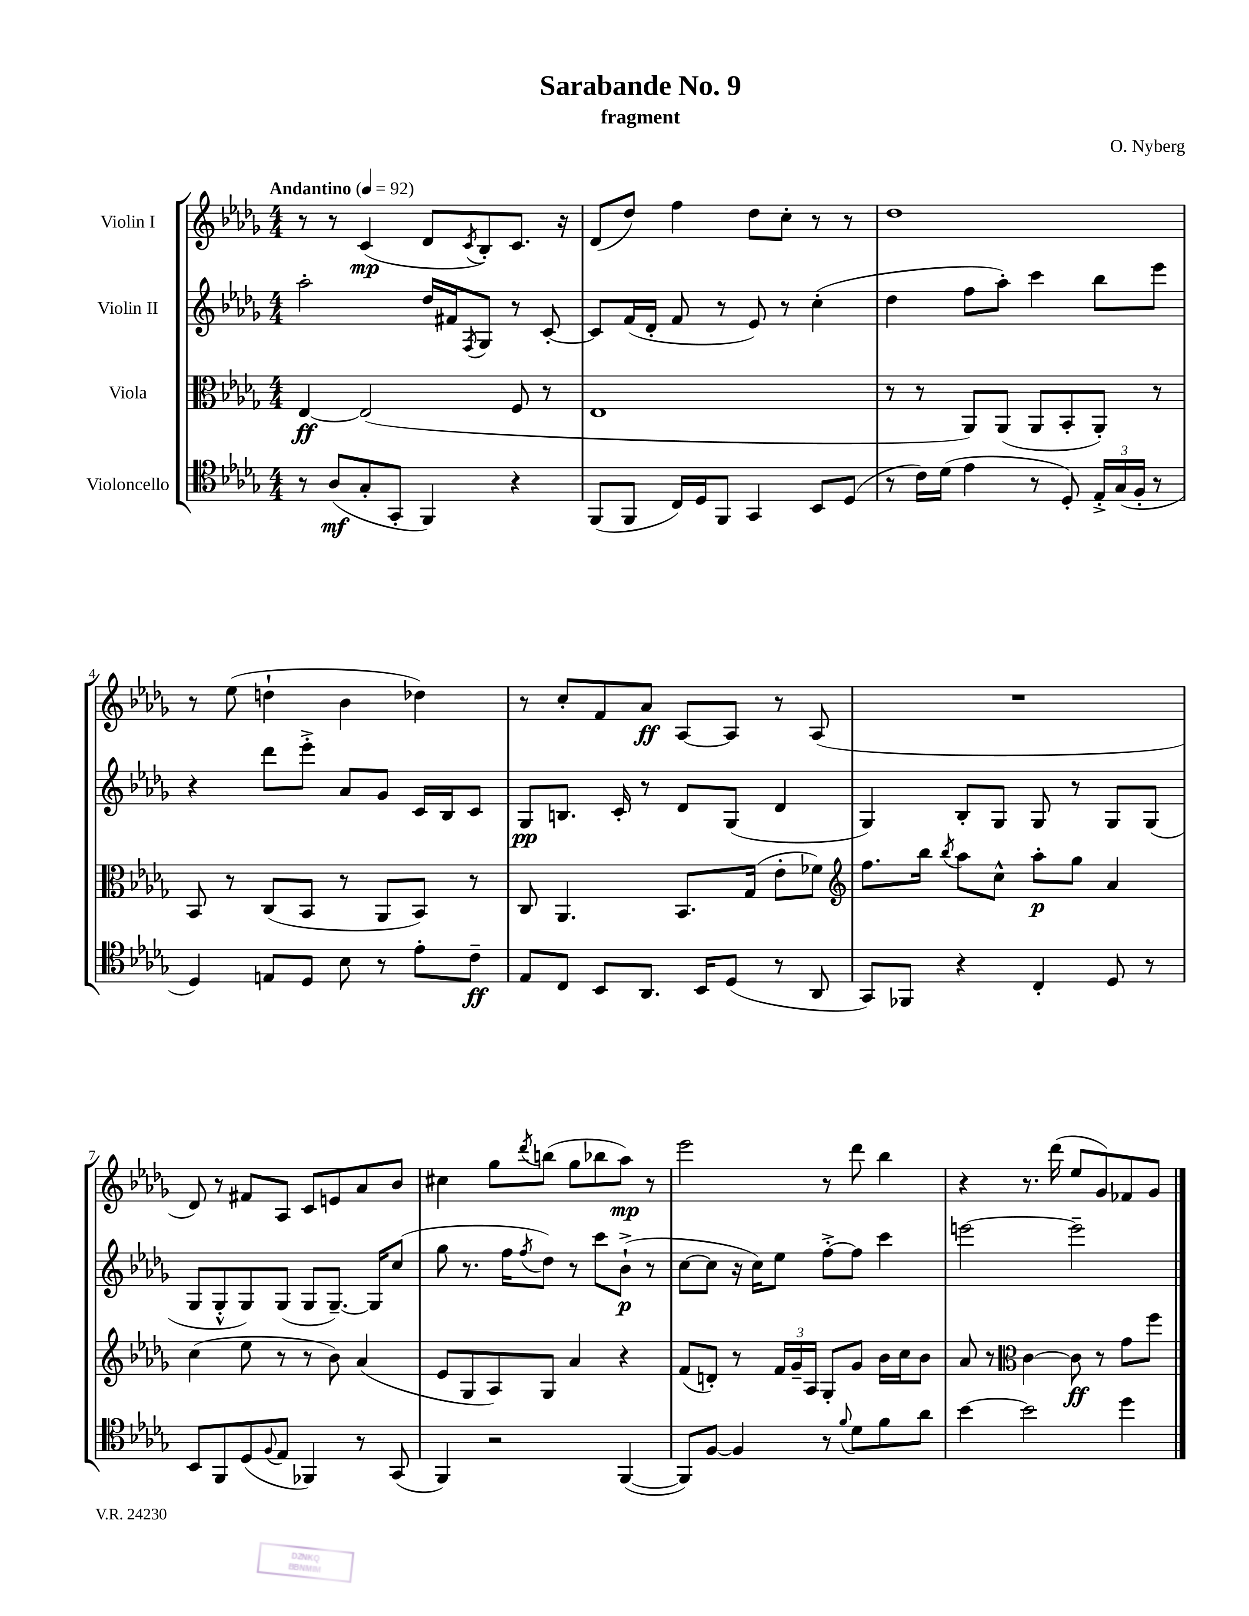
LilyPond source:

\header { title = "Sarabande No. 9" composer = "O. Nyberg" subtitle = "fragment" }
<<
\new StaffGroup <<
\new Staff = "s0" \with { instrumentName = "Violin I" } {
    \clef treble \key des \major \numericTimeSignature \time 4/4 \tempo "Andantino" 4 = 92
    r8 r8 c'4\mp( des'8 \acciaccatura { c'8 } bes8-.) c'8. r16 |
    des'8( des''8) f''4 des''8 c''8-. r8 r8 |
    des''1 |
    r8 ees''8( d''4-! bes'4 des''4) |
    r8 c''8-. f'8 aes'8\ff aes8~ aes8 r8 aes8( |
    R1 |
    des'8) r8 fis'8 aes8 c'8 e'8 aes'8 bes'8 |
    cis''4 ges''8 \acciaccatura { des'''8 } b''8( ges''8 bes''8 aes''8\mp) r8 |
    ees'''2 r8 des'''8 bes''4 |
    r4 r8. des'''16( ees''8 ges'8) fes'8 ges'8 \bar "|." |
}
\new Staff = "s1" \with { instrumentName = "Violin II" } {
    \clef treble \key des \major \numericTimeSignature \time 4/4
    aes''2-. des''16 fis'16 \acciaccatura { f8 } ges8 r8 c'8~-. |
    c'8 f'16( des'16-. f'8 r8 ees'8) r8 c''4-.( |
    des''4 f''8 aes''8-.) c'''4 bes''8 ees'''8 |
    r4 des'''8 ees'''8-.-> aes'8 ges'8 c'16 bes16 c'8 |
    ges8\pp b8. c'16-. r8 des'8 ges8( des'4 |
    ges4) bes8-. ges8 ges8 r8 ges8 ges8( |
    ges8 ges8-.-^ ges8) ges8( ges8 ges8.~--) ges16 c''8( |
    ges''8 r8. f''16 \acciaccatura { f''8 } des''8) r8 c'''8 bes'8-!->\p( r8 |
    c''8~ c''8 r16 c''16) ees''8 f''8~-.-> f''8 c'''4 |
    e'''2~ e'''2-- \bar "|." |
}
\new Staff = "s2" \with { instrumentName = "Viola" } {
    \clef alto \key des \major \numericTimeSignature \time 4/4
    ees4~\ff ees2( f8 r8 |
    ees1 |
    r8 r8 aes,8) aes,8( aes,8 bes,8-. aes,8-.) r8 |
    bes,8 r8 c8( bes,8 r8 aes,8 bes,8) r8 |
    c8 aes,4. bes,8. ges16( ees'8-. fes'8) |
    \clef treble f''8. bes''16 \acciaccatura { bes''8 } aes''8 c''8-^ aes''8-.\p ges''8 aes'4 |
    c''4( ees''8 r8 r8 bes'8) aes'4( |
    ees'8 ges8 aes8) ges8 aes'4 r4 |
    f'8( d'8-.) r8 \tuplet 3/2 { f'16 ges'16-- aes16 } ges8-. ges'8 bes'16 c''16 bes'8 |
    aes'8 r8 \clef alto c'4~ c'8\ff r8 ges'8 f''8 \bar "|." |
}
\new Staff = "s3" \with { instrumentName = "Violoncello" } {
    \clef tenor \key des \major \numericTimeSignature \time 4/4
    r8 aes8\mf( ges8-. ges,8-. f,4) r4 |
    f,8( f,8 c16) des16 f,8 ges,4 bes,8 des8( |
    r8 c'16) des'16( ees'4 r8 des8-.) \tuplet 3/2 { ees16-.-> ges16( f16-. } r8 |
    des4) e8 des8 bes8 r8 ees'8-. c'8--\ff |
    ees8 c8 bes,8 aes,8. bes,16 des8( r8 aes,8 |
    ges,8) fes,8 r4 c4-. des8 r8 |
    bes,8 f,8 des8( \appoggiatura { f8 } ees8 fes,4) r8 ges,8( |
    f,4) r2 f,4~( |
    f,8) f8~ f4 r8 \appoggiatura { f'8 } des'8 f'8 aes'8 |
    bes'4~ bes'2 des''4 \bar "|." |
}
>>
>>
